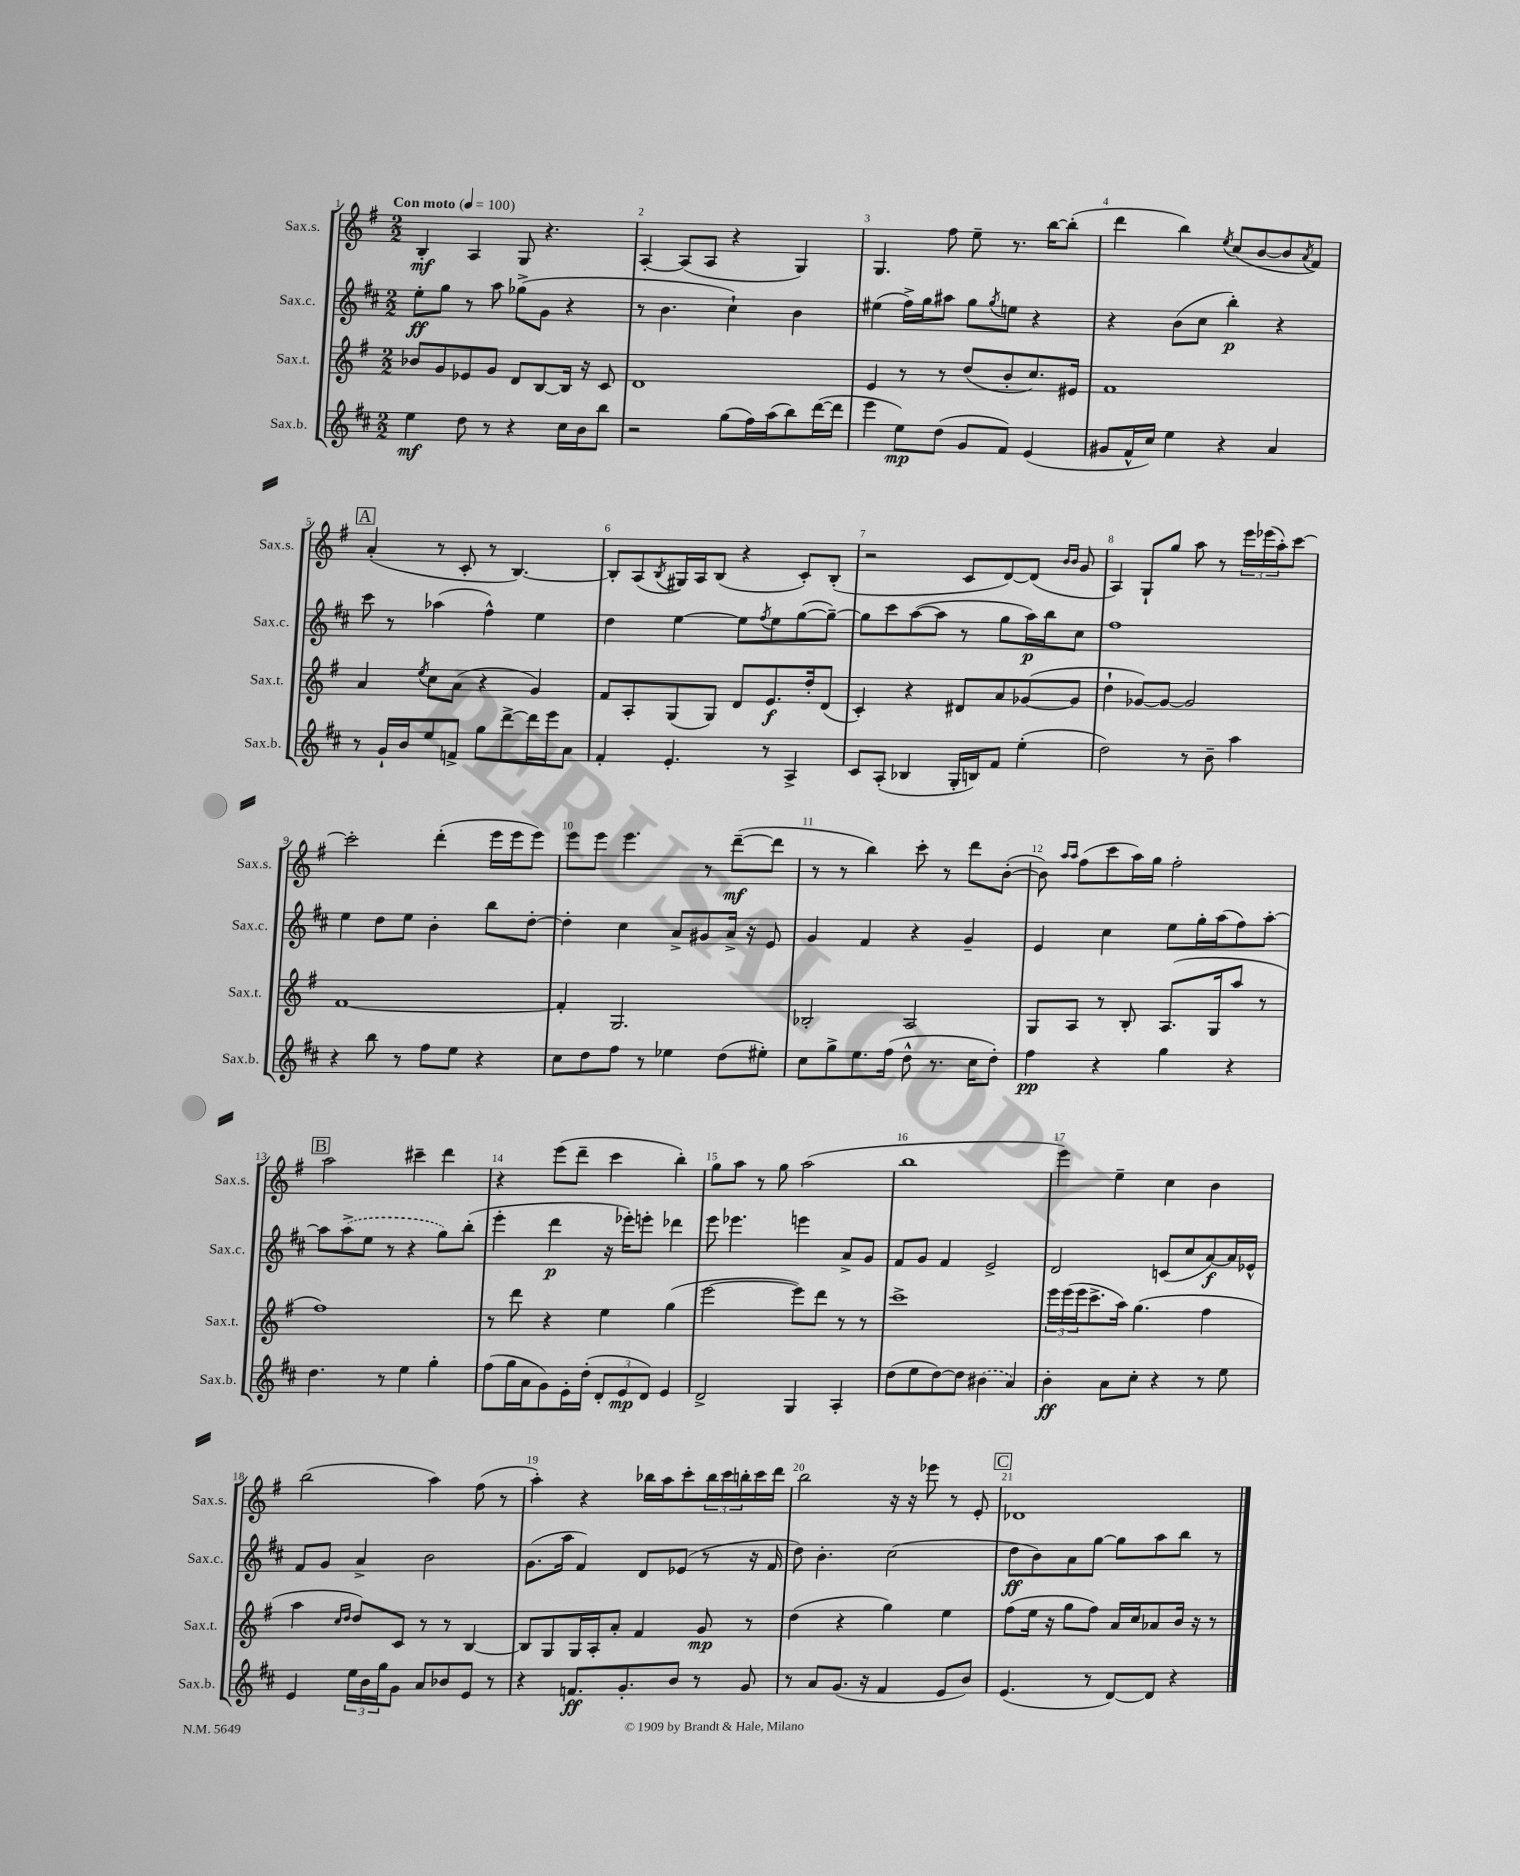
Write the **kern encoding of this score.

**kern	**dynam	**kern	**dynam	**kern	**dynam	**kern	**dynam
*part4	*part4	*part3	*part3	*part2	*part2	*part1	*part1
*staff4	*staff4	*staff3	*staff3	*staff2	*staff2	*staff1	*staff1
*I"Sax.b.	*	*I"Sax.t.	*	*I"Sax.c.	*	*I"Sax.s.	*
*I'Sax.b.	*	*I'Sax.t.	*	*I'Sax.c.	*	*I'Sax.s.	*
*clefG2	*	*clefG2	*	*clefG2	*	*clefG2	*
*k[f#c#]	*	*k[f#]	*	*k[f#c#]	*	*k[f#]	*
*M2/2	*	*M2/2	*	*M2/2	*	*M2/2	*
*MM100	*	*MM100	*	*MM100	*	*MM100	*
=1	=1	=1	=1	=1	=1	=1	=1
!	!	!	!	!	!	!LO:TX:a:B:t=Con moto	!
4ee\	mf	8b-X/L	.	8ee'\L	ff	4B'/	mf
.	.	8g/	.	8gg\J	.	.	.
8dd\	.	8e-X/	.	8r	.	4A/	.
8r	.	8g/J	.	8aa\	.	.	.
4r	.	8d/L	.	(8gg-X^\L	.	8G/	.
.	.	[8B/	.	8g\J	.	4.r	.
16cc#\LL	.	16B/Jk]	.	4r	.	.	.
16b\J	.	16r	.	.	.	.	.
8bb\J	.	8c/	.	.	.	.	.
=2	=2	=2	=2	=2	=2	=2	=2
2r	.	1d	.	8r	.	[4A'/	.
.	.	.	.	4.b\	.	.	.
.	.	.	.	.	.	(8A/L]	.
.	.	.	.	.	.	8A/J	.
(8gg\L	.	.	.	4cc#`\)	.	4r	.
16ff#\L)	.	.	.	.	.	.	.
(16aa\J	.	.	.	.	.	.	.
8bb\)	.	.	.	4b\	.	4G/)	.
([16ddd\L	.	.	.	.	.	.	.
16ddd\JJ]	.	.	.	.	.	.	.
=3	=3	=3	=3	=3	=3	=3	=3
4eee\	.	4e/	.	(4ee#X\	.	4.G/	.
8ee\L)	mp	8r	.	16ff#^\LL)	.	.	.
.	.	.	.	16gg\J	.	.	.
(8dd\J	.	8r	.	8aa#X\J	.	8ff#\	.
8g/L	.	(8dd/L	.	8gg\L	.	8ee~\	.
.	.	.	.	8qgg/	.	.	.
8f#/J)	.	8b'/	.	8een\J	.	8.r	.
(4e/	.	8.cc/)	.	4r	.	.	.
.	.	.	.	.	.	[16bb\KL	.
.	.	.	.	.	.	(8bb'\J]	.
.	.	16e#X/Jk	.	.	.	.	.
=4	=4	=4	=4	=4	=4	=4	=4
8g#X/L	.	1f#	.	4r	.	4ddd\	.
16f#^^/L	.	.	.	.	.	.	.
16cc#/JJ)	.	.	.	.	.	.	.
4ee\	.	.	.	(8b\L	.	4bb\)	.
.	.	.	.	8cc#\J	.	.	.
.	.	.	.	.	.	8qee/	.
4r	.	.	.	4bb'\)	p	(8cc/L	.
.	.	.	.	.	.	[8b/	.
4a/	.	.	.	4r	.	8b/]	.
.	.	.	.	.	.	8qa/	.
.	.	.	.	.	.	8f#/J)	.
!!LO:LB:g=z
!!LO:REH:place=s1:t=A
=5	=5	=5	=5	=5	=5	=5	=5
8r	.	4a/	.	8ccc#\	.	(4a'/	.
16g`/LL	.	.	.	8r	.	.	.
16b/J	.	.	.	.	.	.	.
.	.	8qee/	.	.	.	.	.
8ee/	.	8cc\L	.	(4aa-X\	.	8r	.
8fn^/J	.	(8a\J	.	.	.	8c'/	.
8gg\L	.	4r	.	4ff#^^\)	.	8r	.
[8ddd^\	.	.	.	.	.	[4.B/)	.
16ddd\L]	.	4g/)	.	4ee\	.	.	.
16eee\J	.	.	.	.	.	.	.
8a\J	.	.	.	.	.	.	.
=6	=6	=6	=6	=6	=6	=6	=6
4f#'/	.	8f#/L	.	4dd\	.	8B'/L]	.
.	.	8A'/	.	.	.	(8A/	.
.	.	.	.	.	.	8qB/	.
4.e'/	.	(8G/	.	[4ee\	.	16G#X/L)	.
.	.	.	.	.	.	16A/J	.
.	.	8G/J)	.	.	.	(8B/J	.
.	.	8d/L	.	8ee\L]	.	4r	.
.	.	.	.	8qff#/	.	.	.
8r	.	8.e/	f	8ee\	.	.	.
4A^/	.	.	.	([8gg\	.	8c'/L)	.
.	.	16dd'/k	.	.	.	.	.
.	.	(8d/J	.	8gg~\J_)	.	(8B'/J	.
=7	=7	=7	=7	=7	=7	=7	=7
8c#/L	.	4c'/)	.	8gg\L]	.	2r	.
(8A'/J	.	.	.	8ccc#\	.	.	.
4B-X/	.	4r	.	([8aa\	.	.	.
.	.	.	.	8aa\J]	.	.	.
16G'/LL	.	8d#X/L	.	8r	.	8c/L	.
16Bn/J)	.	.	.	.	.	.	.
8f#/J	.	8a/	.	8gg\L	.	[8d/)	.
(4ee'\	.	([8g-X/	.	16aa\L)	p	(8d/J]	.
.	.	.	.	16bb\J	.	.	.
.	.	.	.	.	.	16qqb/LL	.
.	.	.	.	.	.	16qqb/JJ	.
.	.	8g-/J]	.	8cc#\J	.	8g/	.
=8	=8	=8	=8	=8	=8	=8	=8
2dd\)	.	4dd`\	.	1ff#	.	4A/)	.
.	.	[8g-X/L)	.	.	.	8G`/L	.
.	.	8g-/J_	.	.	.	8gg/J	.
8r	.	2g-/]	.	.	.	8aa\	.
8b~\	.	.	.	.	.	8r	.
4aa\	.	.	.	.	.	24eee\LL	.
.	.	.	.	.	.	(24eee-X\	.
.	.	.	.	.	.	24aa'\J)	.
.	.	.	.	.	.	[8ccc\J	.
!!LO:LB:g=z
=9	=9	=9	=9	=9	=9	=9	=9
4r	.	[1f#	.	4ee\	.	2ccc'\]	.
8bb\	.	.	.	8dd\L	.	.	.
8r	.	.	.	8ee\J	.	.	.
8ff#\L	.	.	.	4b'\	.	(4ddd'\	.
8ee\J	.	.	.	.	.	.	.
4r	.	.	.	8bb\L	.	16eee\LL	.
.	.	.	.	.	.	16eee\J	.
.	.	.	.	[8dd'\J	.	8eee\J)	.
=10	=10	=10	=10	=10	=10	=10	=10
8cc#\L	.	4f#'/]	.	4dd'\]	.	8eee\L	.
8dd\	.	.	.	.	.	8eee\J	.
8ff#\J	.	2.G/	.	4cc#\	.	4.eee\	.
8r	.	.	.	.	.	.	.
4ee-X\	.	.	.	8a^/L	.	.	.
.	.	.	.	8g#X/	.	8r	.
(8dd\L	.	.	.	16a^/Jk	.	([8ddd~\L	mf
.	.	.	.	16r	.	.	.
8ee#X'\J)	.	.	.	8e/	.	8ddd\J]	.
=11	=11	=11	=11	=11	=11	=11	=11
8cc#\L	.	2B-X'/	.	4g/	.	8r	.
8gg^\	.	.	.	.	.	8r	.
8.ee\	.	.	.	4f#/	.	4bb\)	.
(16ff#\Jk	.	.	.	.	.	.	.
8dd^^\	.	2A/	.	4r	.	8ccc'\	.
8.r	.	.	.	.	.	8r	.
.	.	.	.	4g~/	.	8ddd\L	.
16cc#\KL	.	.	.	.	.	.	.
8dd'\J)	.	.	.	.	.	([8b'\J	.
=12	=12	=12	=12	=12	=12	=12	=12
4ff#\	pp	8G/L	.	4e/	.	8b\])	.
.	.	.	.	.	.	16qqaa/LL	.
.	.	.	.	.	.	16qqaa/JJ	.
.	.	8A/J	.	.	.	(8ff#\L	.
4r	.	8r	.	4cc#\	.	8ccc\	.
.	.	8B'/	.	.	.	16aa\L)	.
.	.	.	.	.	.	16gg\JJ	.
4gg\	.	(8.A/L	.	8ee\L	.	2ff#'\	.
.	.	.	.	16gg'\L	.	.	.
.	.	16G/k	.	(16aa\J	.	.	.
4r	.	8aa/J	.	8ff#\)	.	.	.
.	.	8r	.	[8aa'\J	.	.	.
!!LO:LB:g=z
!!LO:REH:place=s1:t=B
=13	=13	=13	=13	=13	=13	=13	=13
4.dd\	.	1ff#)	.	8aa\L]	.	2aa\	.
.	.	.	.	(8aa^\	.	.	.
.	.	.	.	8ee\J	.	.	.
8r	.	.	.	8r	.	.	.
4ee\	.	.	.	4r	.	4ccc#X~\	.
4gg'\	.	.	.	8gg\L)	.	4ddd\	.
.	.	.	.	(8bb'\J	.	.	.
=14	=14	=14	=14	=14	=14	=14	=14
(8ff#\L	.	8r	.	4eee'\	.	4r	.
16gg\L	.	8ddd\	.	.	.	.	.
16a\J	.	.	.	.	.	.	.
8g\)	.	4r	.	4ddd\	p	(8eee\L	.
16e'\L	.	.	.	.	.	8ddd~\J	.
(16dd'\JJ	.	.	.	.	.	.	.
12d'/L	.	4ee\	.	16r	.	4ccc\	.
.	.	.	.	16eee-X'\KL)	.	.	.
12e/	mp	.	.	.	.	.	.
.	.	.	.	8eeen'\J	.	.	.
12d/J)	.	.	.	.	.	.	.
4e/	.	(4gg\	.	4ddd-X\	.	4bb'\)	.
=15	=15	=15	=15	=15	=15	=15	=15
2d^/	.	[2eee\	.	8eee\	.	8gg\L	.
.	.	.	.	4.eee-X\	.	8aa\J	.
.	.	.	.	.	.	8r	.
.	.	.	.	.	.	8gg\	.
4G/	.	8eee\L])	.	4eeen\	.	(2aa\	.
.	.	8ddd\J	.	.	.	.	.
4A'/	.	8r	.	8a^/L	.	.	.
.	.	8r	.	8g/J	.	.	.
=16	=16	=16	=16	=16	=16	=16	=16
(8dd\L	.	1ccc^	.	8f#/L	.	1bb	.
8ee\	.	.	.	8g/J	.	.	.
[8dd\)	.	.	.	4f#/	.	.	.
8dd\J]	.	.	.	.	.	.	.
(4b#X\	.	.	.	2e^/	.	.	.
4a/)	.	.	.	.	.	.	.
=17	=17	=17	=17	=17	=17	=17	=17
4b'\	ff	24eee\LL	.	2d/	.	4eee\)	.
.	.	(24eee\	.	.	.	.	.
.	.	24eee\J	.	.	.	.	.
.	.	8.ccc^\	.	.	.	.	.
8a\L	.	.	.	.	.	4ee~\	.
.	.	16aa\Jk)	.	.	.	.	.
8cc#'\J	.	(4.gg\	.	.	.	.	.
4r	.	.	.	(8cn/L	.	4cc\	.
.	.	.	.	8cc#/	.	.	.
8r	.	4ff#\	.	[8a/)	f	4b\	.
8ee\	.	.	.	16a/L]	.	.	.
.	.	.	.	16e-X^^/JJ	.	.	.
!!LO:LB:g=z
=18	=18	=18	=18	=18	=18	=18	=18
4e/	.	4aa\	.	8f#/L	.	(2bb\	.
.	.	.	.	8g/J	.	.	.
.	.	16qqcc/LL	.	.	.	.	.
.	.	16qqdd/JJ	.	.	.	.	.
24ee\LL	.	8dd/L)	.	4a^/	.	.	.
24b\	.	.	.	.	.	.	.
24gg\J	.	.	.	.	.	.	.
8g\J	.	8c/J	.	.	.	.	.
8a/L	.	8r	.	2b\	.	4aa\)	.
8b-X/	.	8r	.	.	.	.	.
8e/J	.	[4B/	.	.	.	(8ff#\	.
8r	.	.	.	.	.	8r	.
=19	=19	=19	=19	=19	=19	=19	=19
4r	.	8B/L]	.	(8.g\L	.	4aa'\)	.
.	.	8G/	.	.	.	.	.
.	.	.	.	16aa\Jk	.	.	.
8.fn/L	ff	16G/L	.	4f#/)	.	4r	.
.	.	16A'/J	.	.	.	.	.
.	.	8a'/J	.	.	.	.	.
8.g'/	.	.	.	.	.	.	.
.	.	4f#/	.	8d/L	.	16bb-X\LL	.
.	.	.	.	.	.	16aa\J	.
8b/J	.	.	.	(8e-X/J	.	8ccc'\	.
8r	.	8g/	mp	8r	.	24bb-\L	.
.	.	.	.	.	.	24ccc\	.
.	.	.	.	.	.	24bbn'\	.
8g/	.	8r	.	16r	.	16ccc\	.
.	.	.	.	16f#/	.	16ddd\JJ	.
=20	=20	=20	=20	=20	=20	=20	=20
8r	.	(4dd\	.	8dd\)	.	2bb\	.
8a/L	.	.	.	4.b'\	.	.	.
(8.g/J	.	4r	.	.	.	.	.
16r	.	.	.	.	.	.	.
4f#/	.	4gg\)	.	(2cc#\	.	16r	.
.	.	.	.	.	.	16r	.
.	.	.	.	.	.	8eee-X\	.
8e/L	.	4ee\	.	.	.	8r	.
8b/J)	.	.	.	.	.	8e'/	.
!!LO:REH:place=s1:t=C
=21	=21	=21	=21	=21	=21	=21	=21
(4.e/	.	(8ff#\L	.	8dd\L	ff	1d-X	.
.	.	16ee\Jk	.	8b\)	.	.	.
.	.	16r	.	.	.	.	.
.	.	8gg\L	.	8a\	.	.	.
8r	.	8ff#\J)	.	[8gg\J	.	.	.
[8d/L)	.	16a/LL	.	8gg\L]	.	.	.
.	.	16cc/J	.	.	.	.	.
8d/J]	.	8a-X/	.	8aa\	.	.	.
4r	.	16b/Jk	.	8bb\J	.	.	.
.	.	16r	.	.	.	.	.
.	.	8r	.	8r	.	.	.
==	==	==	==	==	==	==	==
*-	*-	*-	*-	*-	*-	*-	*-
